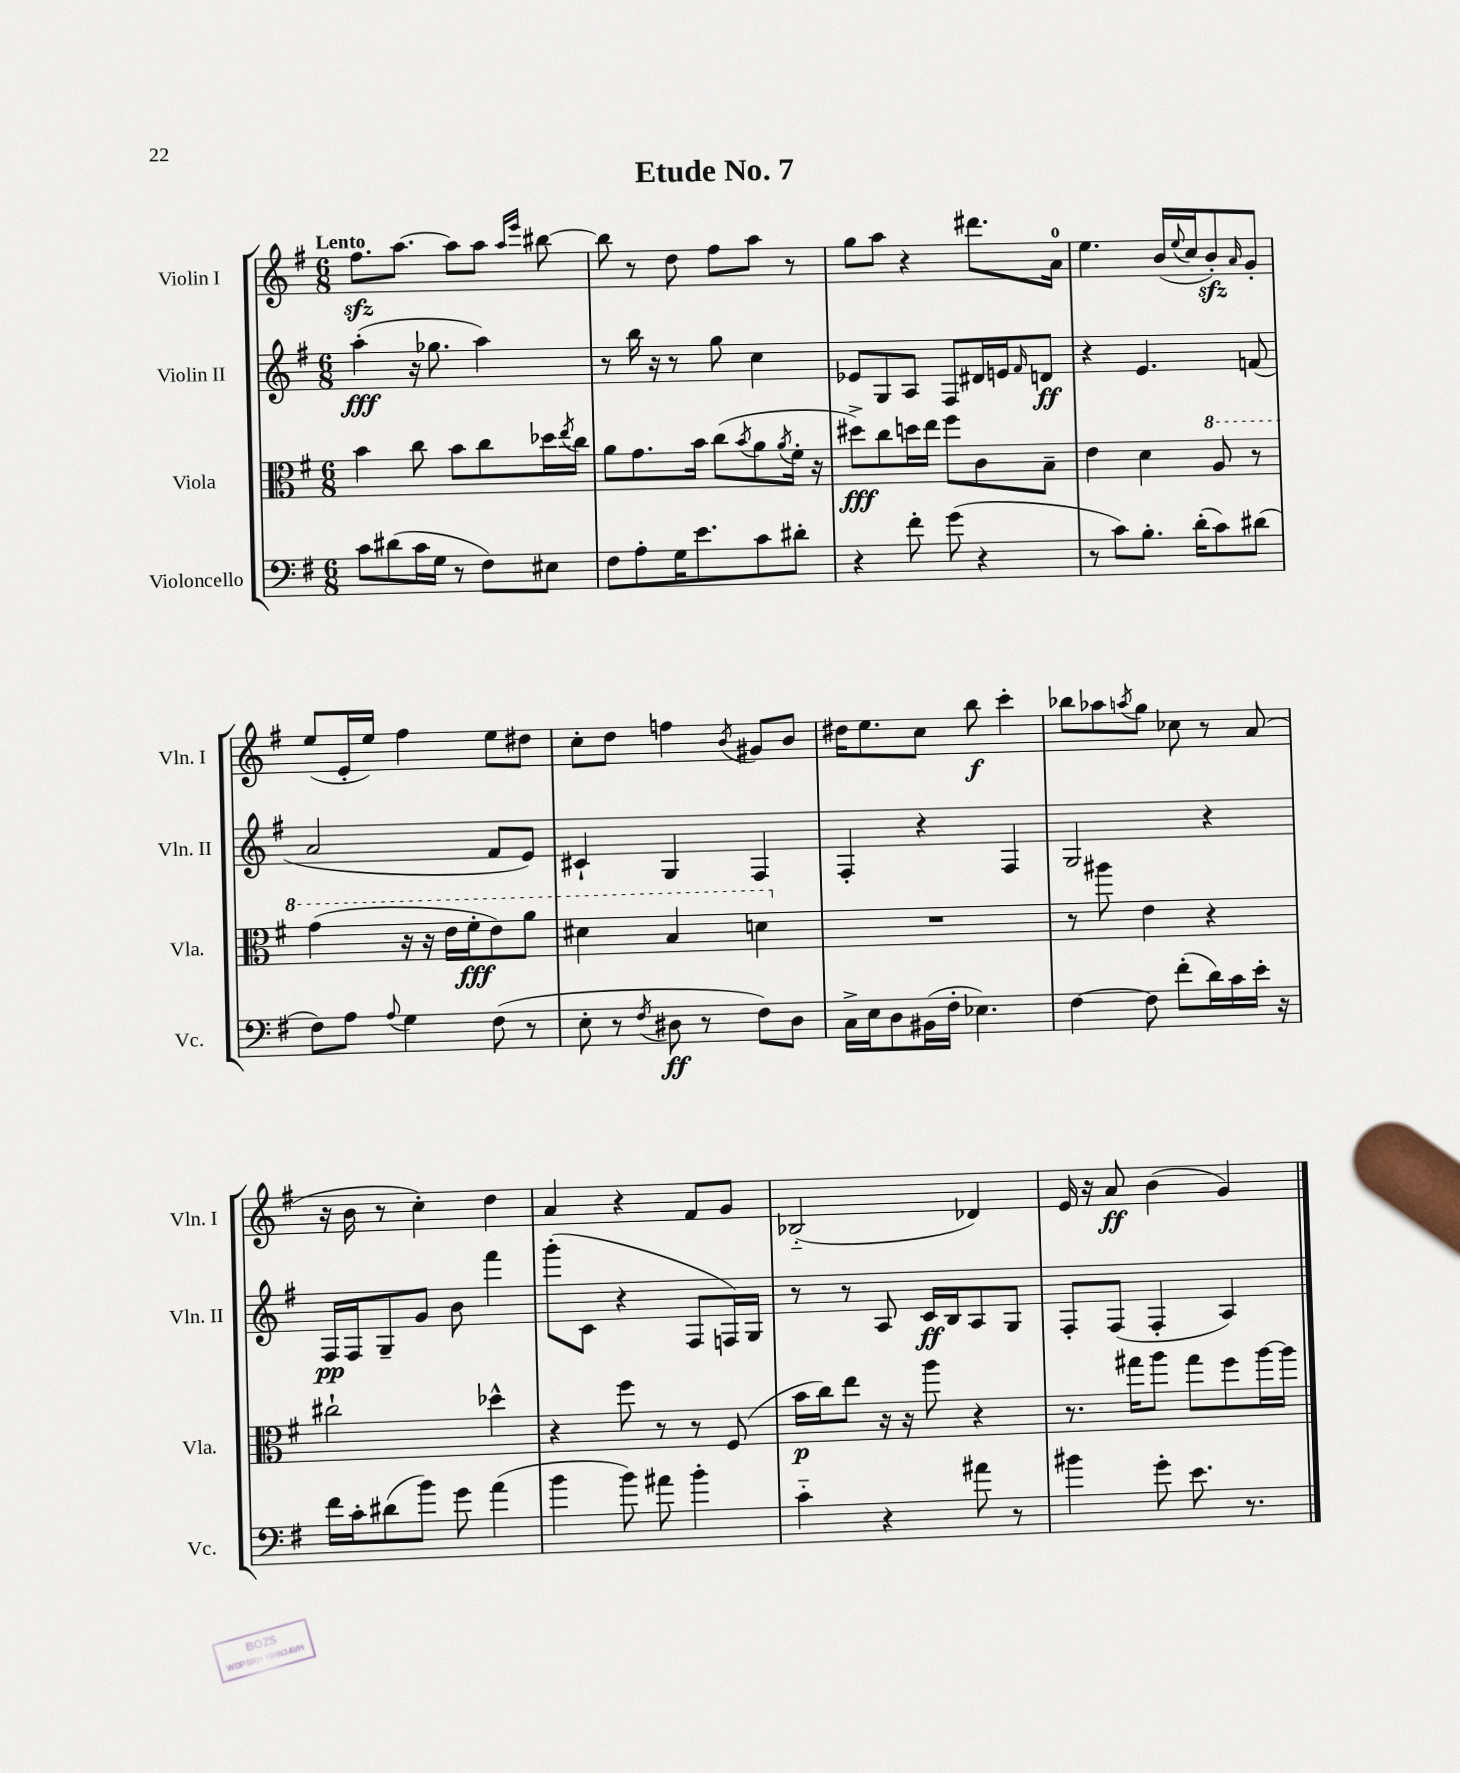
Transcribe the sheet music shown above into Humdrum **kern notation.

**kern	**dynam	**kern	**dynam	**kern	**dynam	**kern	**dynam
*part4	*part4	*part3	*part3	*part2	*part2	*part1	*part1
*staff4	*staff4	*staff3	*staff3	*staff2	*staff2	*staff1	*staff1
*I"Violoncello	*	*I"Viola	*	*I"Violin II	*	*I"Violin I	*
*I'Vc.	*	*I'Vla.	*	*I'Vln. II	*	*I'Vln. I	*
*clefF4	*	*clefC3	*	*clefG2	*	*clefG2	*
*k[f#]	*	*k[f#]	*	*k[f#]	*	*k[f#]	*
*M6/8	*	*M6/8	*	*M6/8	*	*M6/8	*
=1	=1	=1	=1	=1	=1	=1	=1
!	!	!	!	!	!	!LO:TX:a:B:t=Lento	!
8c\L	.	4b\	.	(4aa'\	fff	8.ff#zz\L	.
(8d#X\	.	.	.	.	.	.	.
.	.	.	.	.	.	[8.aa\J	.
16c\L	.	8cc\	.	16r	.	.	.
16G\JJ	.	.	.	8.gg-X\	.	.	.
8r	.	8b\L	.	.	.	8aa\L]	.
8F#\L)	.	8cc\	.	4aa\)	.	8aa\J	.
.	.	.	.	.	.	16qqaa/LL	.
.	.	.	.	.	.	16qqeee/JJ	.
8E#X\J	.	16dd-X\L	.	.	.	[8bb#X\	.
.	.	8qee/	.	.	.	.	.
.	.	16cc\JJ	.	.	.	.	.
=2	=2	=2	=2	=2	=2	=2	=2
8F#\L	.	8a\L	.	8r	.	8bb#\]	.
8A'\	.	8.g\	.	16bb\	.	8r	.
.	.	.	.	16r	.	.	.
16G\K	.	.	.	8r	.	8dd\	.
8.e\	.	16b\Jk	.	.	.	.	.
.	.	(8cc\L	.	8gg\	.	8ff#\L	.
.	.	8qb/	.	.	.	.	.
8c\	.	8a\	.	4cc\	.	8aa\J	.
.	.	8qa/	.	.	.	.	.
8d#X'\J	.	16f#'\Jk	.	.	.	8r	.
.	.	16r	.	.	.	.	.
=3	=3	=3	=3	=3	=3	=3	=3
4r	.	8dd#X^\L)	fff	8e-X/L	.	8gg\L	.
.	.	8cc\	.	8G/	.	8aa\J	.
8f#'\	.	16ddn\L	.	8A/J	.	4r	.
.	.	16ee\JJ	.	.	.	.	.
(8g\	.	8ff#\L	.	8F#/L	.	.	.
4r	.	8c\	.	16d#X/L	.	8.ddd#X\L	.
.	.	.	.	16en/J	.	.	.
.	.	.	.	16qqf#/	.	.	.
.	.	8B~\J	.	8dn/J	ff	.	.
.	.	.	.	.	.	16a\Jk	.
=4	=4	=4	=4	=4	=4	=4	=4
8r	.	4e\	.	4r	.	4.ee\	.
8c\L)	.	.	.	.	.	.	.
8.B'\J	.	4d\	.	4.e/	.	.	.
.	.	.	.	.	.	(16b/LL	.
.	.	.	.	.	.	8qqee/	.
(16d'\KL	.	.	.	.	.	16cc/J	.
*	*	*8va	*	*	*	*	*
8c\)	.	8a/	.	.	.	8bzz'/)	.
.	.	.	.	.	.	16qqa/	.
(8d#X\J	.	8r	.	(8fn/	.	8g'/J	.
!!LO:LB:g=z
=5	=5	=5	=5	=5	=5	=5	=5
8F#\L)	.	(4gg\	.	2a/	.	(8ee/L	.
8A\J	.	.	.	.	.	16e'/L	.
.	.	.	.	.	.	16ee/JJ)	.
8qqA/	.	.	.	.	.	.	.
4G\	.	16r	.	.	.	4ff#\	.
.	.	16r	.	.	.	.	.
.	.	16ee\LL	.	.	.	.	.
.	.	16ff#'\J	fff	.	.	.	.
(8F#\	.	8ee\)	.	8f#/L	.	8ee\L	.
8r	.	8aa\J	.	8e/J)	.	8dd#X\J	.
=6	=6	=6	=6	=6	=6	=6	=6
8E'\	.	4dd#X\	.	4c#X`/	.	8cc'\L	.
8r	.	.	.	.	.	8dd\J	.
8qF#/	.	.	.	.	.	.	.
8D#X\	ff	4b/	.	4G/	.	4ffn\	.
8r	.	.	.	.	.	.	.
.	.	.	.	.	.	8qb/	.
8F#\L)	.	4ddn\	.	4F#/	.	8g#X/L	.
8D#\J	.	.	.	.	.	8b/J	.
=7	=7	=7	=7	=7	=7	=7	=7
*	*	*X8va	*	*	*	*	*
16C^\LL	.	2.r	.	4F#'/	.	16dd#X\KL	.
16E\J	.	.	.	.	.	8.ee\	.
8D\	.	.	.	.	.	.	.
(16BB#X\L	.	.	.	4r	.	8cc\J	.
16F#'\JJ	.	.	.	.	.	.	.
4.E-X\)	.	.	.	.	.	8bb\	f
.	.	.	.	4F#/	.	4ccc'\	.
=8	=8	=8	=8	=8	=8	=8	=8
[4F#\	.	8r	.	2G/	.	8bb-X\L	.
.	.	8aa#X\	.	.	.	8aa-X\	.
.	.	.	.	.	.	8qaan/	.
8F#\]	.	4e\	.	.	.	8gg\J	.
(8f#'\L	.	.	.	.	.	8cc-X\	.
16d\L)	.	4r	.	4r	.	8r	.
16c\	.	.	.	.	.	.	.
16e'\JJ	.	.	.	.	.	(8a/	.
16r	.	.	.	.	.	.	.
!!LO:LB:g=z
=9	=9	=9	=9	=9	=9	=9	=9
16f#\LL	.	2cc#X`\	.	16F#/LL	pp	16r	.
16c'\J	.	.	.	16F#/J	.	16b\	.
(8d#X\	.	.	.	8G~/	.	8r	.
8b\J)	.	.	.	8g/J	.	4cc'\)	.
8g\	.	.	.	8b\	.	.	.
(4a\	.	4dd-X^^\	.	4fff#\	.	4dd\	.
=10	=10	=10	=10	=10	=10	=10	=10
4b\	.	4r	.	(8ggg'\L	.	4a/	.
.	.	.	.	8c\J	.	.	.
8b\)	.	8ff#\	.	4r	.	4r	.
8a#X\	.	8r	.	.	.	.	.
4b'\	.	8r	.	8F#/L	.	8f#/L	.
.	.	(8F#/	.	16Fn/L)	.	8g/J	.
.	.	.	.	16G/JJ	.	.	.
=11	=11	=11	=11	=11	=11	=11	=11
4c\	.	16b\LL	p	8r	.	(2B-X/	.
.	.	16cc\J)	.	.	.	.	.
.	.	8ee\J	.	8r	.	.	.
4r	.	16r	.	8A/	.	.	.
.	.	16r	.	.	.	.	.
.	.	8aa\	.	16c/LL	ff	.	.
.	.	.	.	16B/J	.	.	.
8a#X\	.	4r	.	8A/	.	4d-X/)	.
8r	.	.	.	8G/J	.	.	.
=12	=12	=12	=12	=12	=12	=12	=12
4b#X\	.	8.r	.	8F#'/L	.	16e/	.
.	.	.	.	.	.	16r	.
.	.	.	.	(8F#/J	.	8a/	ff
.	.	16gg#X\KL	.	.	.	.	.
8g'\	.	8aa\J	.	4F#'/	.	(4b\	.
8.e\	.	8gg#\L	.	.	.	.	.
.	.	8ff#\	.	4A/)	.	4g/)	.
8.r	.	.	.	.	.	.	.
.	.	[16aa\L	.	.	.	.	.
.	.	16aa\JJ]	.	.	.	.	.
==	==	==	==	==	==	==	==
*-	*-	*-	*-	*-	*-	*-	*-
